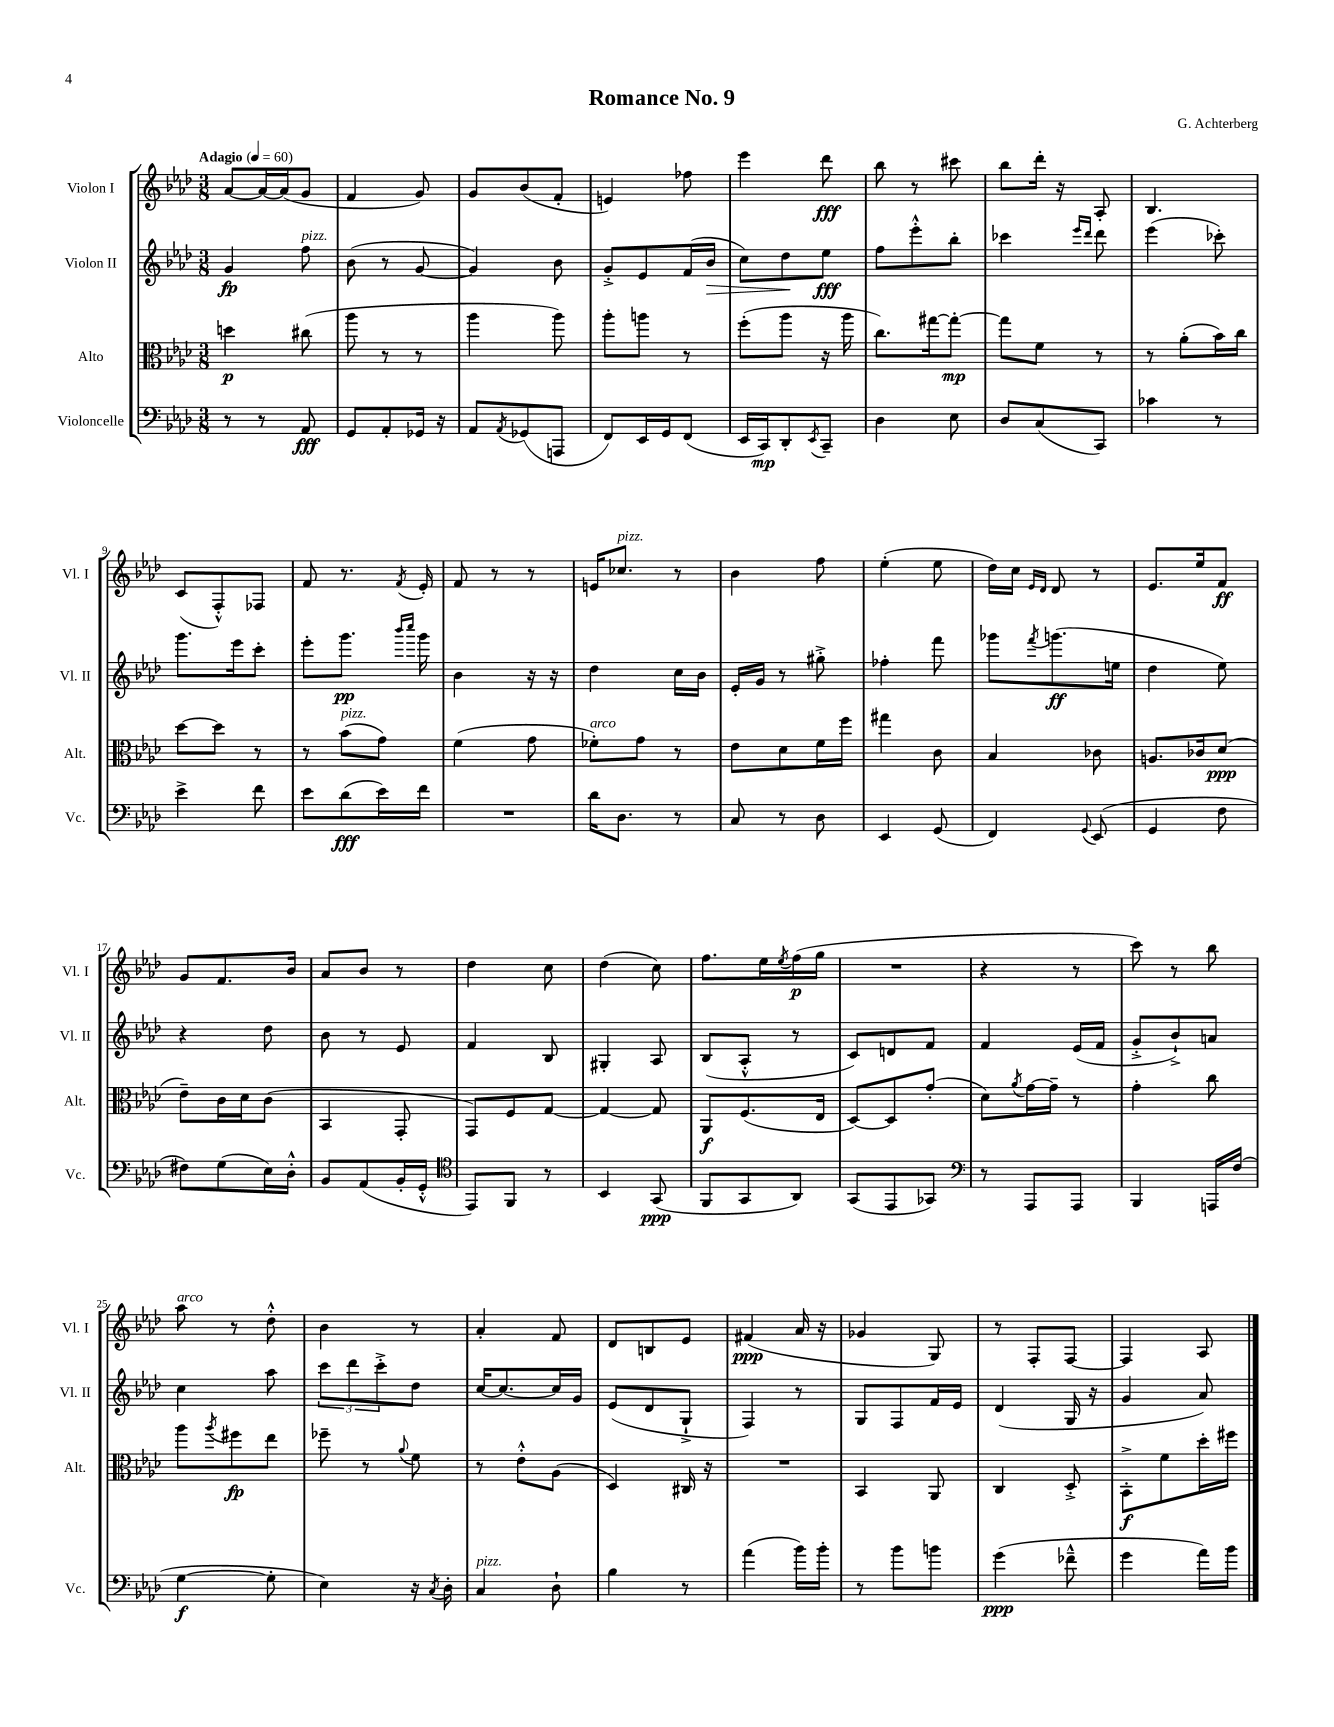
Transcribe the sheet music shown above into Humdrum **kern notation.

**kern	**kern	**kern	**kern
*staff4	*staff3	*staff2	*staff1
*clefF4	*clefC3	*clefG2	*clefG2
*k[b-e-a-d-]	*k[b-e-a-d-]	*k[b-e-a-d-]	*k[b-e-a-d-]
*M3/8	*M3/8	*M3/8	*M3/8
*MM60	*MM60	*MM60	*MM60
8r	4dd	4g	[8a-
8r	.	.	16a-_
.	.	.	(16a-]
8AA-	(8cc#	8ff	8g
=	=	=	=
8GG	8aa-	(8b-	4f
8AA-'	8r	8r	.
16GG-	8r	[8g	8g)
16r	.	.	.
=	=	=	=
8AA-	4aa-	4g])	8g
8qAA-	.	.	.
(8GG-	.	.	(8b-
8AAA	8aa-)	8b-	8f'
=	=	=	=
8FF)	8aa-'	8g'^	4e)
16EE-	8aa	8e-	.
16GG	.	.	.
(8FF	8r	(16f	8ff-
.	.	16b-	.
=	=	=	=
16EE-	(8ff'	8cc)	4eee-
16CC)	.	.	.
8DD-'	8aa-	8dd-	.
8qEE-	.	.	.
8CC~	16r	8ee-	8ddd-
.	16aa-	.	.
=	=	=	=
4D-	8.cc)	8ff	8bb-
.	.	8eee-'^^	8r
.	[16gg#	.	.
8E-	8gg#'_	8bb-'	8ccc#
=	=	=	=
8D-	8gg#]	4ccc-	8bb-
(8C	8f	.	16ddd-'
.	.	.	16r
.	.	16qqeee-	.
.	.	16qqddd-	.
8CC)	8r	8ddd-	8A-'
=	=	=	=
4c-	8r	(4eee-	4.B-
.	(8a-'	.	.
8r	16b-)	8ccc-')	.
.	16cc	.	.
=	=	=	=
4e-^	[8dd-	8.ggg	(8c
.	8dd-]	.	8F'^^)
.	.	16eee-	.
8f	8r	8ccc'	8F-
=	=	=	=
8e-	8r	8eee-'	8f
(8d-	(8b-	8.ggg	8.r
16e-)	8g)	.	.
.	.	16qqbbb-	.
.	.	16qqcccc	8qf
16f	.	16ggg	16e-'
=	=	=	=
4.r	(4f	4b-	8f
.	.	.	8r
.	8g	16r	8r
.	.	16r	.
=	=	=	=
16d-	8f-')	4dd-	16e
8.D-	.	.	8.cc-
.	8g	.	.
8r	8r	16cc	8r
.	.	16b-	.
=	=	=	=
8C	8e-	16e-'	4b-
.	.	16g	.
8r	8d-	8r	.
8D-	16f	8gg#'^	8ff
.	16ff	.	.
=	=	=	=
4EE-	4gg#	4ff-'	(4ee-'
(8GG	8c	8fff	8ee-
=	=	=	=
4FF)	4B-	8ggg-	16dd-)
.	.	.	16cc
.	.	.	16qqe-
.	.	8qfff	16qqd-
.	.	(8.ggg	8d-
8qqGG	.	.	.
(8EE-	8c-	.	8r
.	.	16ee	.
=	=	=	=
4GG	8.A	4dd-	8.e-
.	16c-	.	16ee-
8F	(8d-	8ee-)	8f
=	=	=	=
8F#)	8e-~)	4r	8g
(8G	16c	.	8.f
.	16d-	.	.
16E-)	(8c	8dd-	.
16D-'^^	.	.	16b-
=	=	=	=
8BB-	4BB-	8b-	8a-
(8AA-	.	8r	8b-
16BB-'	8GG'	8e-	8r
16GG'^^	.	.	.
=	=	=	=
*clefC4	*	*	*
8EE-)	8GG)	4f	4dd-
8FF	8F	.	.
8r	[8G	8B-	8cc
=	=	=	=
4BB-	4G_	4G#'	(4dd-
(8GG	8G]	8A-	8cc)
=	=	=	=
8FF	8AA-	(8B-	8.ff
8GG	(8.F	8A-'^^	.
.	.	.	16ee-
.	.	.	8qee-
8AA-)	.	8r	(16ff
.	16E-	.	16gg
=	=	=	=
(8GG	[8D-)	8c)	4.r
8EE-	8D-]	8d	.
8GG-)	(8g'	8f	.
=	=	=	=
*clefF4	*	*	*
8r	8d-)	4f	4r
.	8qa-	.	.
8AAA-	[16g	.	.
.	16g~]	.	.
8AAA-	8r	(16e-	8r
.	.	16f	.
=	=	=	=
4BBB-	4g'	8g'^	8ccc)
.	.	8b-`^)	8r
16AAA	8cc	8a	8bb-
(16F	.	.	.
=	=	=	=
[4G	8aa-	4cc	8aa-
.	8qaa-	.	.
.	8ff#	.	8r
8G']	8ee-	8aa-	8dd-'^^
=	=	=	=
4E-)	8ff-~	12ccc	4b-
.	.	12ddd-	.
.	8r	.	.
.	.	12ccc'^	.
.	8qqa-	.	.
16r	8f	8dd-	8r
8qC	.	.	.
16D-'	.	.	.
=	=	=	=
4C	8r	[16cc	4a-'
.	.	8.cc_	.
.	8e-'^^	.	.
8D-`	(8A-	16cc]	8f
.	.	16g	.
=	=	=	=
4B-	4D-)	(8e-	8d-
.	.	8d-	8B
8r	16C#	8G`^	8e-
.	16r	.	.
=	=	=	=
(4a-	4.r	4F)	(4f#
16b-)	.	8r	16a-
16b-'	.	.	16r
=	=	=	=
8r	4BB-	8G	4g-
8b-	.	8F	.
8b	8AA-	16f	8G)
.	.	16e-	.
=	=	=	=
(4g	4C	(4d-	8r
.	.	.	8F'
8f-~^^	8D-'^	16G	[8F
.	.	16r	.
=	=	=	=
4g	8BB-'^	4g	4F]
.	8f	.	.
16a-)	16dd-'	8a-)	8A-
16b-	16ff#	.	.
==	==	==	==
*-	*-	*-	*-
